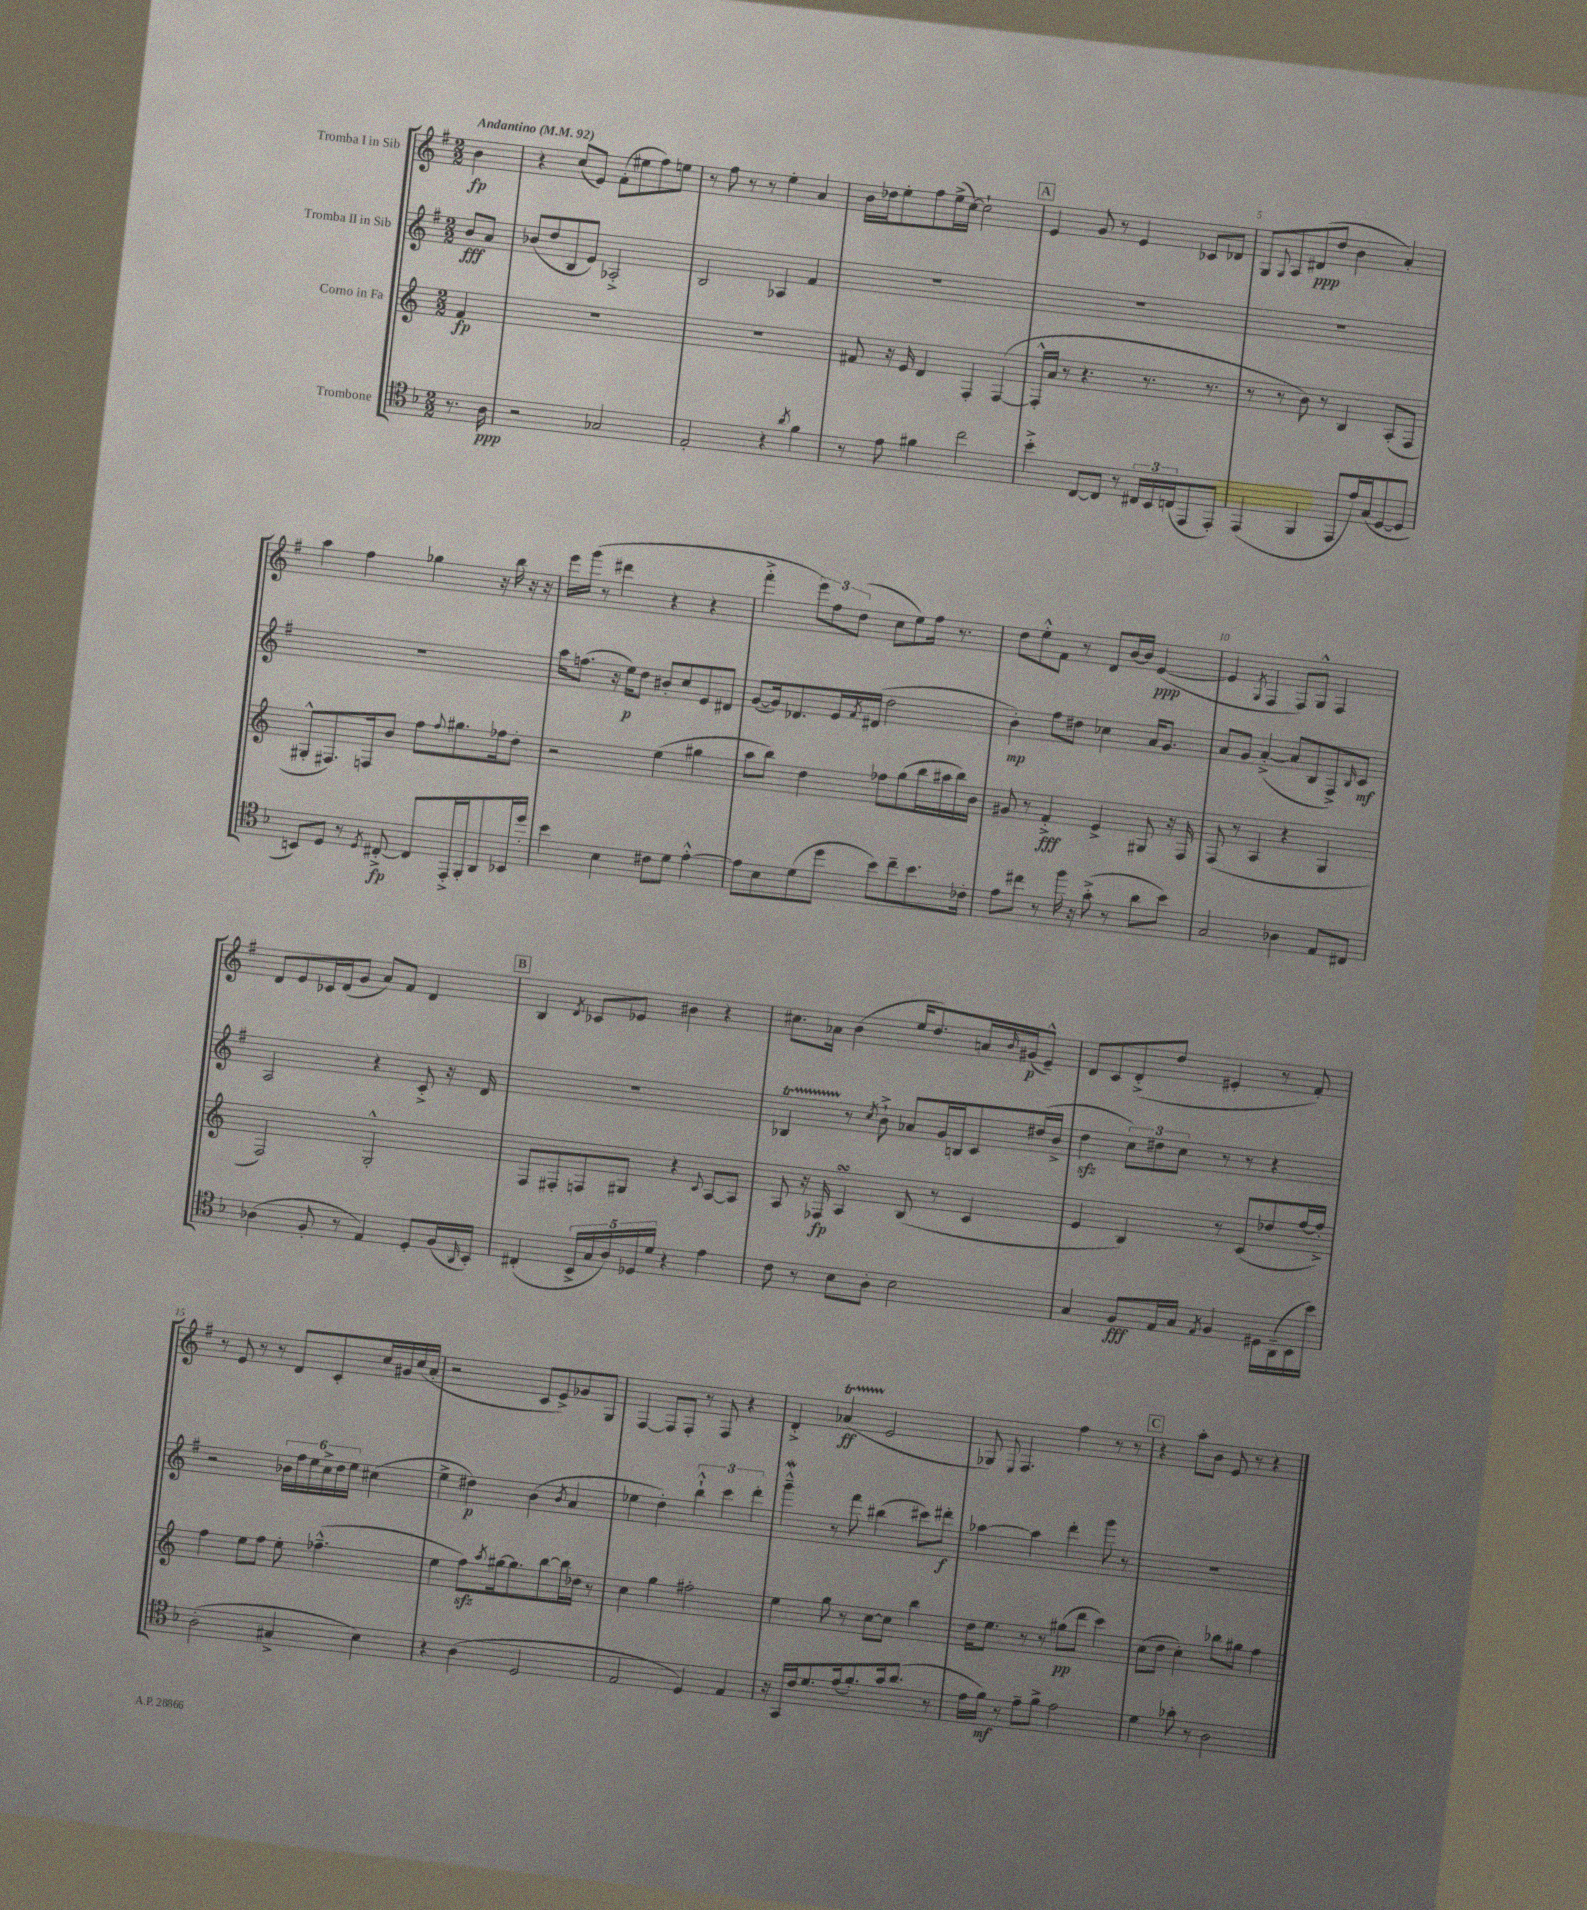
<<
\new StaffGroup <<
\new Staff = "s0" \with { instrumentName = "Tromba I in Sib" } {
    \clef treble \key g \major \numericTimeSignature \time 2/2 \partial 4 \tempo "Andantino" 4 = 92
    b'4\fp |
    r4 c''8( e'8) fis'8-.( eis''8 fis''8) e''8 |
    r8 fis''8 r8 r8 e''4-. a'4 |
    b'16 des''16 e''8-. fis''8 e''16->( c''16~) c''2-! |
    \mark \markup { \box "A" } e'4 g'8 r8 e'4 ces'8 des'8 |
    g8 \appoggiatura { g8 } a8 dis'8\ppp( d''8 b'4 a'4-.) |
    a''4 fis''4 ges''4 r16 b''16 r16 r16 |
    e'''16 g'''16( r8 dis'''4 r4 r4 |
    fis'''4-.-> \tuplet 3/2 { e'''8) fis''8 d''8( } c''8 e''8) fis''16 r8. |
    d''8 e''8-.-^ fis'8 r8 d'8 b'16~ b'16 e'4~\ppp( |
    e'4 \acciaccatura { g8 } fis4 fis8) g8-^ fis4 |
    d'8 e'8 ces'16 d'16( g'8 a'8) fis'8 d'4 |
    \mark \markup { \box "B" } b4 \acciaccatura { d'8 } ces'8 ees'8 bis'4 r4 |
    cis''8. aes'16 b'4( e''16 d''8.) a'16 \grace { b'16 } gis'16\p( e'8---^) |
    d'8 c'8 d'8-.->( d''8 eis'4-. r8 fis'8-.) |
    r8 e'8 r8 r8 d'8 c'8-. c''16 gis'16 c''16( a'16-. |
    r2 c'8 e'8->) ges'8 g8 |
    fis4~ fis8 fis8-. r8 fis8 r4 |
    d'4-.-> aes'4\startTrillSpan\ff( e'2\stopTrillSpan |
    ges8) \appoggiatura { e8 } fis4. fis''4 r8 r8 |
    \mark \markup { \box "C" } r4 a''8-. b'8 e'8 r8 r4 \bar "|." |
}
\new Staff = "s1" \with { instrumentName = "Tromba II in Sib" } {
    \clef treble \key g \major \numericTimeSignature \time 2/2 \partial 4
    b'8\fff a'8 |
    bes'8( d''8 b8 e'8) aes2-.-> |
    b2 aes4 fis'4 |
    R1 |
    \mark \markup { \box "A" } R1 |
    R1 |
    R1 |
    a''16 f''8.( r16 e''16\p) d''8 bis'8-. c''8 e'8 dis'8 |
    g'8~( g'16) des'8. e'16 \acciaccatura { fis'8 } dis'16( d''2 |
    b'4-.\mp) fis''8 dis''8 ces''4 a'16 g'8. |
    a'8 g'8 a'4~-.->( a'8 b8 fis8->) \grace { b16 } c'8\mf |
    a2 r4 c'8-.-> r16 d'16 |
    \mark \markup { \box "B" } R1 |
    bes4\startTrillSpan r8\stopTrillSpan \acciaccatura { c''8 } b'8-!-> aes'8 g'16 b16 c'8 dis''16( b'16-> |
    d''4\sfz \tuplet 3/2 { c''8) dis''8 c''8 } r8 r8 r4 |
    r2 \tuplet 6/4 { bes'16 fis''16 e''16 c''16-> d''16 e''16 } cis''4( |
    e''4-> dis''4\p) b'4( \acciaccatura { b'8 } a'4 |
    ees''4 d''4-.) \tuplet 3/2 { b''4-!-^ c'''4 d'''4-. } |
    g'''4---^\mordent r8 fis'''8 bis''4( cis'''8) dis'''8-.\f |
    aes''4~ aes''4 d'''4-. g'''8 r8 |
    \mark \markup { \box "C" } R1 \bar "|." |
}
\new Staff = "s2" \with { instrumentName = "Corno in Fa" } {
    \clef treble \key c \major \numericTimeSignature \time 2/2 \partial 4
    f'4\fp |
    R1 |
    R1 |
    fis'8 r16 e'16 d'4 f4-. f4~( |
    \mark \markup { \box "A" } f16-.-^ a'16 r8 r4. r8. r8. |
    r8 r8 b'8) r8 b4 a8-.( f8 |
    gis8-.-^ fis8.) f16 b'8 f''8 \appoggiatura { f''8 } gis''8. fes''16 d''8-. |
    r2 e''4( gis''4 |
    a''8 b''8) d''4 fes''8 g''8( b''16 ais''16 b''16) b'16 |
    gis'8 r8 f'4-.->\fff e'4-> gis8 r16 f16 |
    f8( r8 a4 r4 g4 |
    f2) g2-.-^ |
    \mark \markup { \box "B" } f8 fis8-. f8 gis8 r4 \appoggiatura { c'8 } a8~ a8 |
    a8 r16 fes16\fp a4\turn b8( r8 c'4 |
    e'4 b4) r8 c'8( des''8 f''16~ f''16-.->) |
    f''4 e''8 f''8 e''8-. fes''4.---^( |
    e''4 f''8\sfz) \acciaccatura { a''8 } gis''16~ gis''8. b''8~ b''16 des''16 r8 |
    c''4 g''4 fis''2-. |
    e''4 g''8 r8 c''8~ c''8 b''4 |
    d''16 e''8. r8 r8 gis''8\pp( d'''8 c'''4) |
    \mark \markup { \box "C" } c''8( d''8 c''4-.) bes''8 gis''8 f''4 \bar "|." |
}
\new Staff = "s3" \with { instrumentName = "Trombone" } {
    \clef tenor \key f \major \numericTimeSignature \time 2/2 \partial 4
    r8. a16\ppp |
    r2 ges2 |
    e2-. r4 \acciaccatura { a'8 } f'4 |
    r8 e'8 fis'4 c''2 |
    \mark \markup { \box "A" } bes'4-.-> c8~ c8 r8 \tuplet 3/2 { cis16 bes,16 c16( } e,8 e,8-.) |
    e,4( f,4 e,8 e'16) g16( d8~ d8 |
    b,8) d8 r8 \acciaccatura { d8 } cis8~-.->\fp cis8 e,16-.-> f,16-. a,8 bes,16 d''16-. |
    bes'4 bes4 cis'8 d'8 e'4~-.-^ |
    e'8 bes8 d'8( d''8 bes'8) c''8-- bes'8. ces'16-. |
    e'8 cis''8 r8 f''16 r16 g'8-.->( r8 a'8 bes'8) |
    g2 aes4 e8 cis8 |
    aes4( f8-. r8 e4) d8-. f16( \grace { a,16 } bes,16-.) |
    \mark \markup { \box "B" } cis4-.( \tuplet 5/4 { bes,16-> g16 a16) des16 d'16 } r4 e'4 |
    c'8 r8 bes8 a8-. bes2 |
    g4 f8\fff e16 g16 \acciaccatura { e8 } f4 dis16 a,16--( bes,16 bes'16) |
    a2-.( gis4-> bes4) |
    r4 a4( d2 |
    e2 d4) e4 |
    r16 g,16 c'16 d'8. e'16( f'8.-.) g'16 a'8.( r8 |
    e'16 f'16\mf) r8 e'8-- f'8-> e'2 |
    \mark \markup { \box "C" } d'4 ges'8-. r8 a2 \bar "|." |
}
>>
>>
\layout { \context { \Score \override BarNumber.break-visibility = ##(#f #t #t) barNumberVisibility = #(every-nth-bar-number-visible 5) } }
